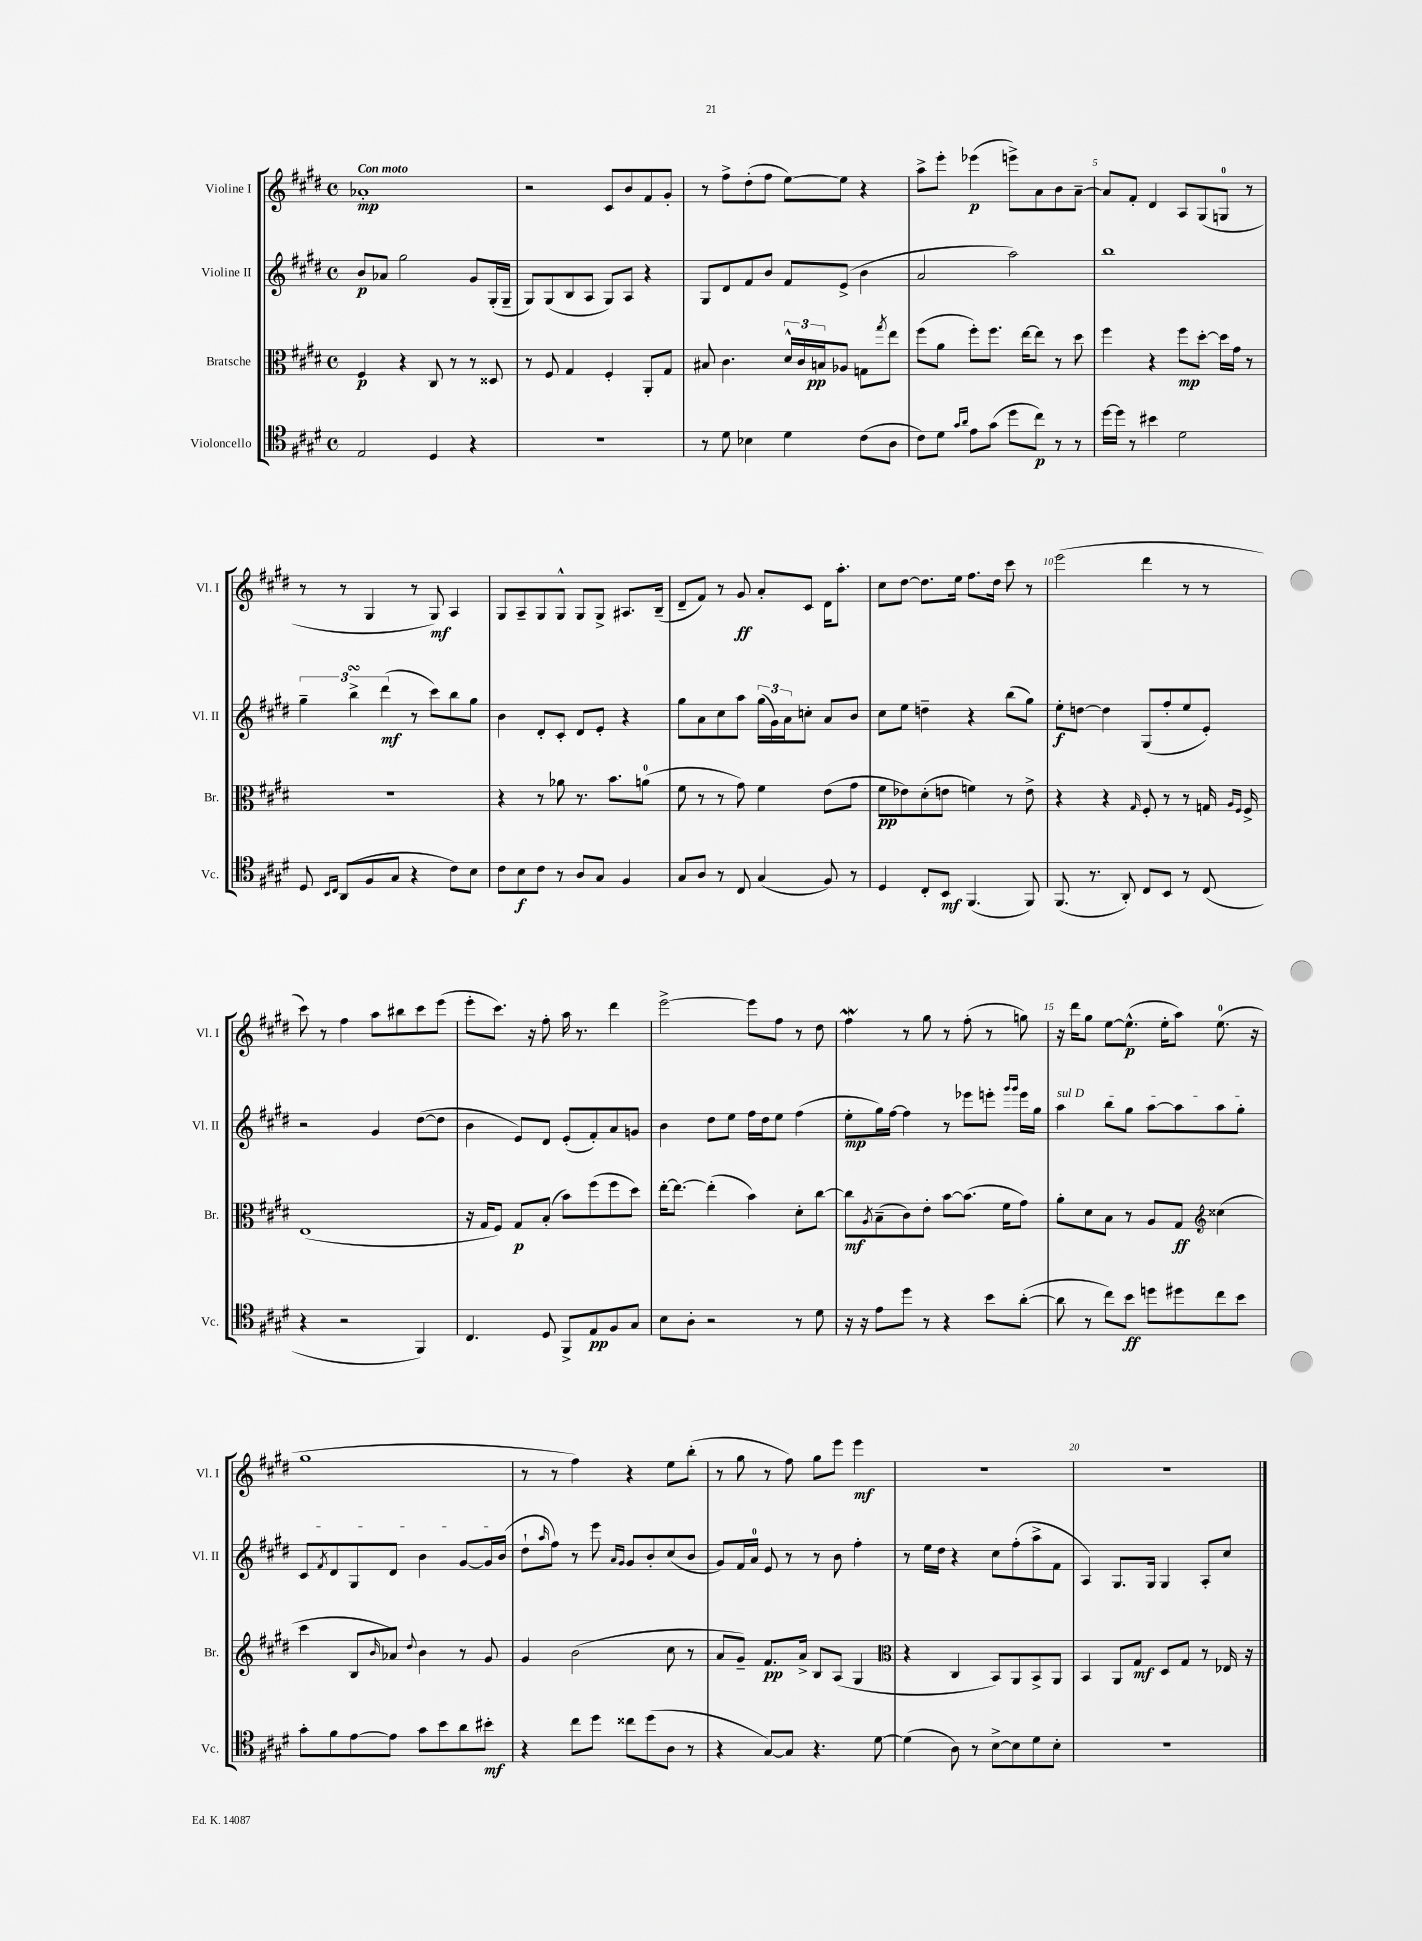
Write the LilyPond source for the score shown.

<<
\new StaffGroup <<
\new Staff = "s0" \with { instrumentName = "Violine I" shortInstrumentName = "Vl. I" } {
    \clef treble \key e \major \defaultTimeSignature \time 4/4 \tempo "Con moto"
    aes'1-.\mp |
    r2 cis'8 b'8 fis'8 gis'8-. |
    r8 fis''8-> dis''8-.( fis''8 e''8~) e''8 r4 |
    a''8-> e'''8-. ees'''4\p( e'''8->) a'8 b'8 a'8~-- |
    a'8 fis'8-. dis'4 a8 gis8( g8-0 r8 |
    r8 r8 gis4 r8 gis8\mf) a4 |
    gis8 a8-- gis8 gis8-^ gis8 gis8-> ais8. b16--( |
    dis'8-- fis'8) r8 gis'8\ff a'8-. cis'8 dis'16 a''8.-. |
    cis''8 dis''8~ dis''8. e''16 fis''8. dis''16 cis'''8 r8 |
    e'''2( dis'''4 r8 r8 |
    cis'''8) r8 fis''4 a''8 bis''8 cis'''8 e'''8( |
    e'''8-. cis'''8.) r16 fis''8-. a''16 r8. dis'''4 |
    e'''2~-> e'''8 fis''8 r8 dis''8 |
    fis''4\mordent r8 gis''8 r8 fis''8-.( r8 g''8) |
    r16 dis'''16 gis''8 e''8~ e''8.-^\p( e''16-. a''8) e''8.-0( r16 |
    gis''1 |
    r8 r8 fis''4) r4 e''8 b''8-.( |
    r8 gis''8 r8 fis''8) gis''8 e'''8 e'''4\mf |
    R1 |
    R1 \bar "|." |
}
\new Staff = "s1" \with { instrumentName = "Violine II" shortInstrumentName = "Vl. II" } {
    \clef treble \key e \major \defaultTimeSignature \time 4/4
    b'8\p aes'8 gis''2 gis'8 gis16-.( gis16-- |
    gis8) gis8( b8 a8 gis8) a8 r4 |
    gis8 dis'8 fis'8 b'8 fis'8 e'8->( b'4 |
    a'2 a''2) |
    b''1 |
    \tuplet 3/2 { gis''4-- b''4->\turn dis'''4\mf( } r8 cis'''8) b''8 gis''8 |
    b'4 dis'8-. cis'8-. dis'8 e'8-. r4 |
    gis''8 a'8 cis''8 a''8 \tuplet 3/2 { gis''16( gis'16) a'16 } c''8-. a'8 b'8 |
    cis''8 e''8 d''4-- r4 b''8( gis''8) |
    e''8-.\f d''8~ d''4 gis8( fis''8-. e''8 e'8-.) |
    r2 gis'4 dis''8~( dis''8 |
    b'4 e'8) dis'8 e'8-.( fis'8-.) a'8 g'8 |
    b'4 dis''8 e''8 fis''16 dis''16 e''8 fis''4( |
    e''8-.\mp gis''16) fis''16~ fis''4 r8 ees'''8 e'''8-. \grace { gis'''16 gis'''16 } e'''16 gis''16 |
    \once \override TextSpanner.bound-details.left.text = \markup { \italic "sul D" } a''4\startTextSpan b''8 gis''8 a''8~ a''8 a''8 gis''8-. |
    cis'8 \acciaccatura { fis'8 } dis'8 gis8 dis'8 b'4 gis'8~ gis'16 b'16\stopTextSpan( |
    dis''8-! \grace { a''16 } fis''8) r8 e'''8 \grace { a'16 gis'16 } gis'8 b'8-. cis''8( b'8 |
    gis'8) fis'16 a'16-0 e'8 r8 r8 b'8 fis''4-. |
    r8 e''16 dis''16 r4 cis''8 fis''8-.( a''8-> fis'8 |
    a4) gis8. gis16 gis4 a8-. cis''8 \bar "|." |
}
\new Staff = "s2" \with { instrumentName = "Bratsche" shortInstrumentName = "Br." } {
    \clef alto \key e \major \defaultTimeSignature \time 4/4
    fis4\p r4 cis8 r8 r8 disis8 |
    r8 fis8 gis4 fis4-. a,8-. gis8 |
    bis8 cis'4. \tuplet 3/2 { dis'16-^ cis'16 b16\pp } aes8 g8 \acciaccatura { gis''8 } e''8 |
    fis''8( a'8 fis''8-.) fis''8. e''16~ e''8 r8 dis''8 |
    fis''4 r4 fis''8\mp dis''8~-. dis''16 gis'16 r8 |
    r1 |
    r4 r8 aes'8 r8. b'8. a'8-0( |
    fis'8 r8 r8 gis'8) fis'4 e'8( gis'8 |
    fis'8\pp ees'8) dis'8-.( e'8 f'4) r8 e'8-> |
    r4 r4 \grace { gis16 } fis8-. r8 r8 g16 \grace { a16 fis16 } fis16-> |
    e1( |
    r16 gis16 fis8) gis8\p b8-.( b'8) fis''8( fis''8 dis''8) |
    e''16~-. e''8.~ e''4-.( b'4) dis'8-. cis''8~ |
    cis''8\mf \acciaccatura { a8 } b8--( cis'8) e'8-. b'8~ b'8.( fis'16 gis'8) |
    a'8-. dis'8 b8 r8 a8 gis8\ff \clef treble cisis''4( |
    cis'''4 b8 \grace { b'16 } aes'8) \appoggiatura { dis''8 } b'4 r8 gis'8 |
    gis'4 b'2( cis''8 r8 |
    a'8 gis'8--) fis'8.\pp a'16-> b8 a8( gis4 |
    \clef alto r4 cis4 b,8) a,8 b,8-> a,8 |
    b,4 a,8 gis8\mf dis8 gis8 r8 ees16 r16 \bar "|." |
}
\new Staff = "s3" \with { instrumentName = "Violoncello" shortInstrumentName = "Vc." } {
    \clef tenor \key e \major \defaultTimeSignature \time 4/4
    e2 dis4 r4 |
    R1 |
    r8 dis'8 bes4 dis'4 cis'8( a8 |
    cis'8) dis'8 \grace { gis'16 a'16 } e'8 gis'8( dis''8 cis''8\p) r8 r8 |
    dis''16~ dis''16 r8 bis'4 dis'2 |
    dis8 \grace { b,16 cis16 } a,8( fis8 gis8 r4 cis'8) b8 |
    cis'8 b8\f cis'8 r8 a8 gis8 fis4 |
    gis8 a8 r8 cis8 gis4( fis8) r8 |
    dis4 cis8-. b,8\mf fis,4.( fis,8) |
    fis,8.( r8. a,8-.) cis8 b,8 r8 cis8( |
    r4 r2 fis,4) |
    cis4. dis8 fis,8-> e8\pp fis8 gis8 |
    b8 a8-. r2 r8 dis'8 |
    r16 r16 e'8 dis''8 r8 r4 b'8 a'8~-.( |
    a'8 r8 cis''8) b'8\ff d''8 dis''8 cis''8 b'8 |
    gis'8-. fis'8 e'8~ e'8 gis'8 b'8 a'8 bis'8-.\mf |
    r4 cis''8 dis''8 cisis''8 dis''8( a8 r8 |
    r4 gis8~) gis8 r4. dis'8~ |
    dis'4( a8) r8 b8~-> b8 dis'8 b8-. |
    R1 \bar "|." |
}
>>
>>
\layout { \context { \Score \override BarNumber.break-visibility = ##(#f #t #t) barNumberVisibility = #(every-nth-bar-number-visible 5) } }
